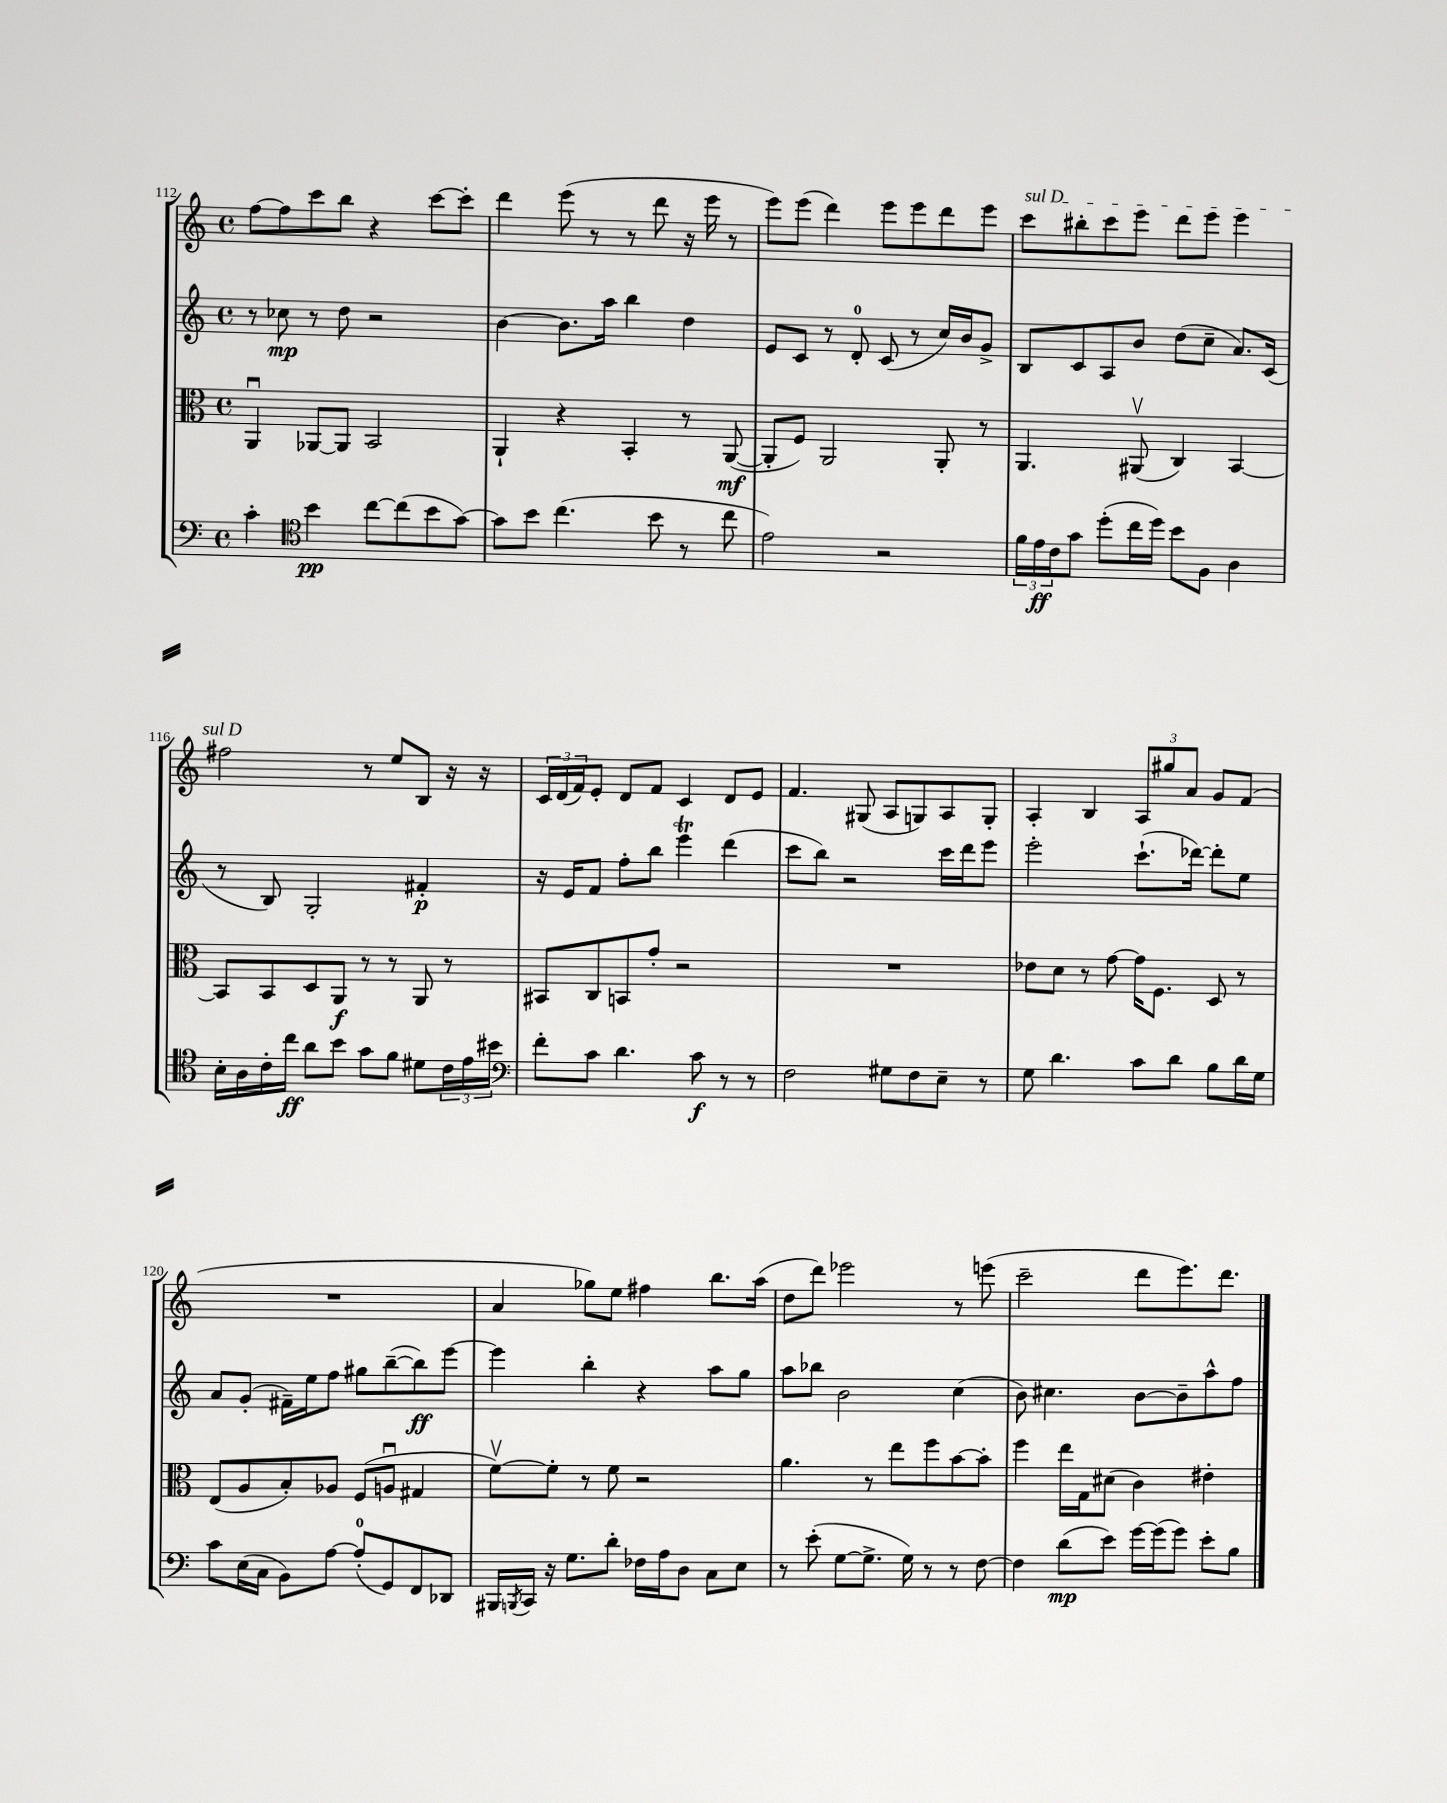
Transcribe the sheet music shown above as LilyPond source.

<<
\new StaffGroup <<
\new Staff = "s0" {
    \clef treble \key c \major \defaultTimeSignature \time 4/4
    f''8~ f''8 c'''8 b''8 r4 c'''8~ c'''8-. |
    d'''4 e'''8( r8 r8 d'''8 r16 e'''16 r8 |
    e'''8) e'''8( d'''4) e'''8 e'''8 d'''8 e'''8 |
    \once \override TextSpanner.bound-details.left.text = \markup { \italic "sul D" } c'''8\startTextSpan bis''8-. c'''8 e'''8 d'''8 e'''8 e'''4 |
    fis''2\stopTextSpan r8 e''8 b8 r16 r16 |
    \tuplet 3/2 { c'16 d'16( f'16) } e'8-. d'8 f'8 c'4 d'8 e'8 |
    f'4. gis8( a8 g8) a8 g8-. |
    a4-. b4 \tuplet 3/2 { a8 gis''8 a'8 } g'8 f'8( |
    R1 |
    a'4 ges''8) e''8 fis''4 b''8. a''16( |
    d''8 d'''8) ees'''2 r8 e'''8( |
    c'''2-- d'''8 e'''8.) d'''8. \bar "|." |
}
\new Staff = "s1" {
    \clef treble \key c \major \defaultTimeSignature \time 4/4
    r8 ces''8\mp r8 d''8 r2 |
    b'4~ b'8. a''16 b''4 d''4 |
    e'8 c'8 r8 d'8-0-. c'8( r8 c''16) b'16 g'8-> |
    b8 c'8 a8 b'8 d''8( c''8-- a'8.) c'16( |
    r8 b8) g2-. fis'4-.\p |
    r16 e'16 f'8 f''8-. b''8 e'''4\trill d'''4( |
    c'''8 b''8) r2 c'''16 d'''16 e'''8 |
    e'''2-. c'''8.-!( des'''16~) des'''8-. e''8 |
    a'8 g'8-.( fis'16--) e''16 f''8 gis''8 b''8~--( b''8\ff) e'''8~ |
    e'''4 b''4-. r4 a''8 g''8 |
    a''8 bes''8 b'2 c''4( |
    b'8) cis''4. b'8~ b'8-- a''8-^ f''8 \bar "|." |
}
\new Staff = "s2" {
    \clef alto \key c \major \defaultTimeSignature \time 4/4
    a,4\downbow aes,8~ aes,8 b,2 |
    a,4-! r4 b,4-. r8 a,8~\mf( |
    a,8-. f8) a,2 a,8-. r8 |
    a,4. ais,8\upbow( c4) b,4~ |
    b,8 b,8 d8 a,8\f r8 r8 a,8 r8 |
    bis,8 c8 b,8 g'8-. r2 |
    R1 |
    ees'8 d'8 r8 g'8~ g'16 f8. d8 r8 |
    e8( a8 b8-.) aes8 f8( a8\downbow gis4 |
    f'8~\upbow) f'8-. r8 f'8 r2 |
    a'4. r8 e''8 f''8 b'8~ b'8-. |
    f''4 e''16 g16 dis'8( c'4) eis'4-. \bar "|." |
}
\new Staff = "s3" {
    \clef bass \key c \major \defaultTimeSignature \time 4/4
    c'4-. \clef tenor b'4\pp c''8~ c''8( b'8 g'8~) |
    g'8 b'8 c''4.( b'8 r8 c''8 |
    e'2) r2 |
    \tuplet 3/2 { f'16 e'16\ff c'16 } g'8 d''8-.( c''16 d''16) b'8 f8 a4 |
    b16-. a16 c'16-. c''16\ff a'8 b'8 g'8 f'8 dis'8 \tuplet 3/2 { c'16 e'16 bis'16 } |
    \clef bass f'8-. c'8 d'4. c'8\f r8 r8 |
    f2 gis8 f8 e8-- r8 |
    g8 d'4. c'8 d'8 b8 d'16 g16 |
    c'8 e16( c16 b,8) a8~ a8-0-.( g,8) f,8 des,8 |
    bis,,16 \acciaccatura { b,,8 } c,16 r16 g8. d'8-. fes16 a16 d8 c8 e8 |
    r8 e'8-.( g8~ g8.-> g16) r8 r8 f8~ |
    f4 d'8\mp( e'8) g'16~ g'16( g'8) e'8-. b8 \bar "|." |
}
>>
>>
\layout { \context { \Score currentBarNumber = #112 } }
